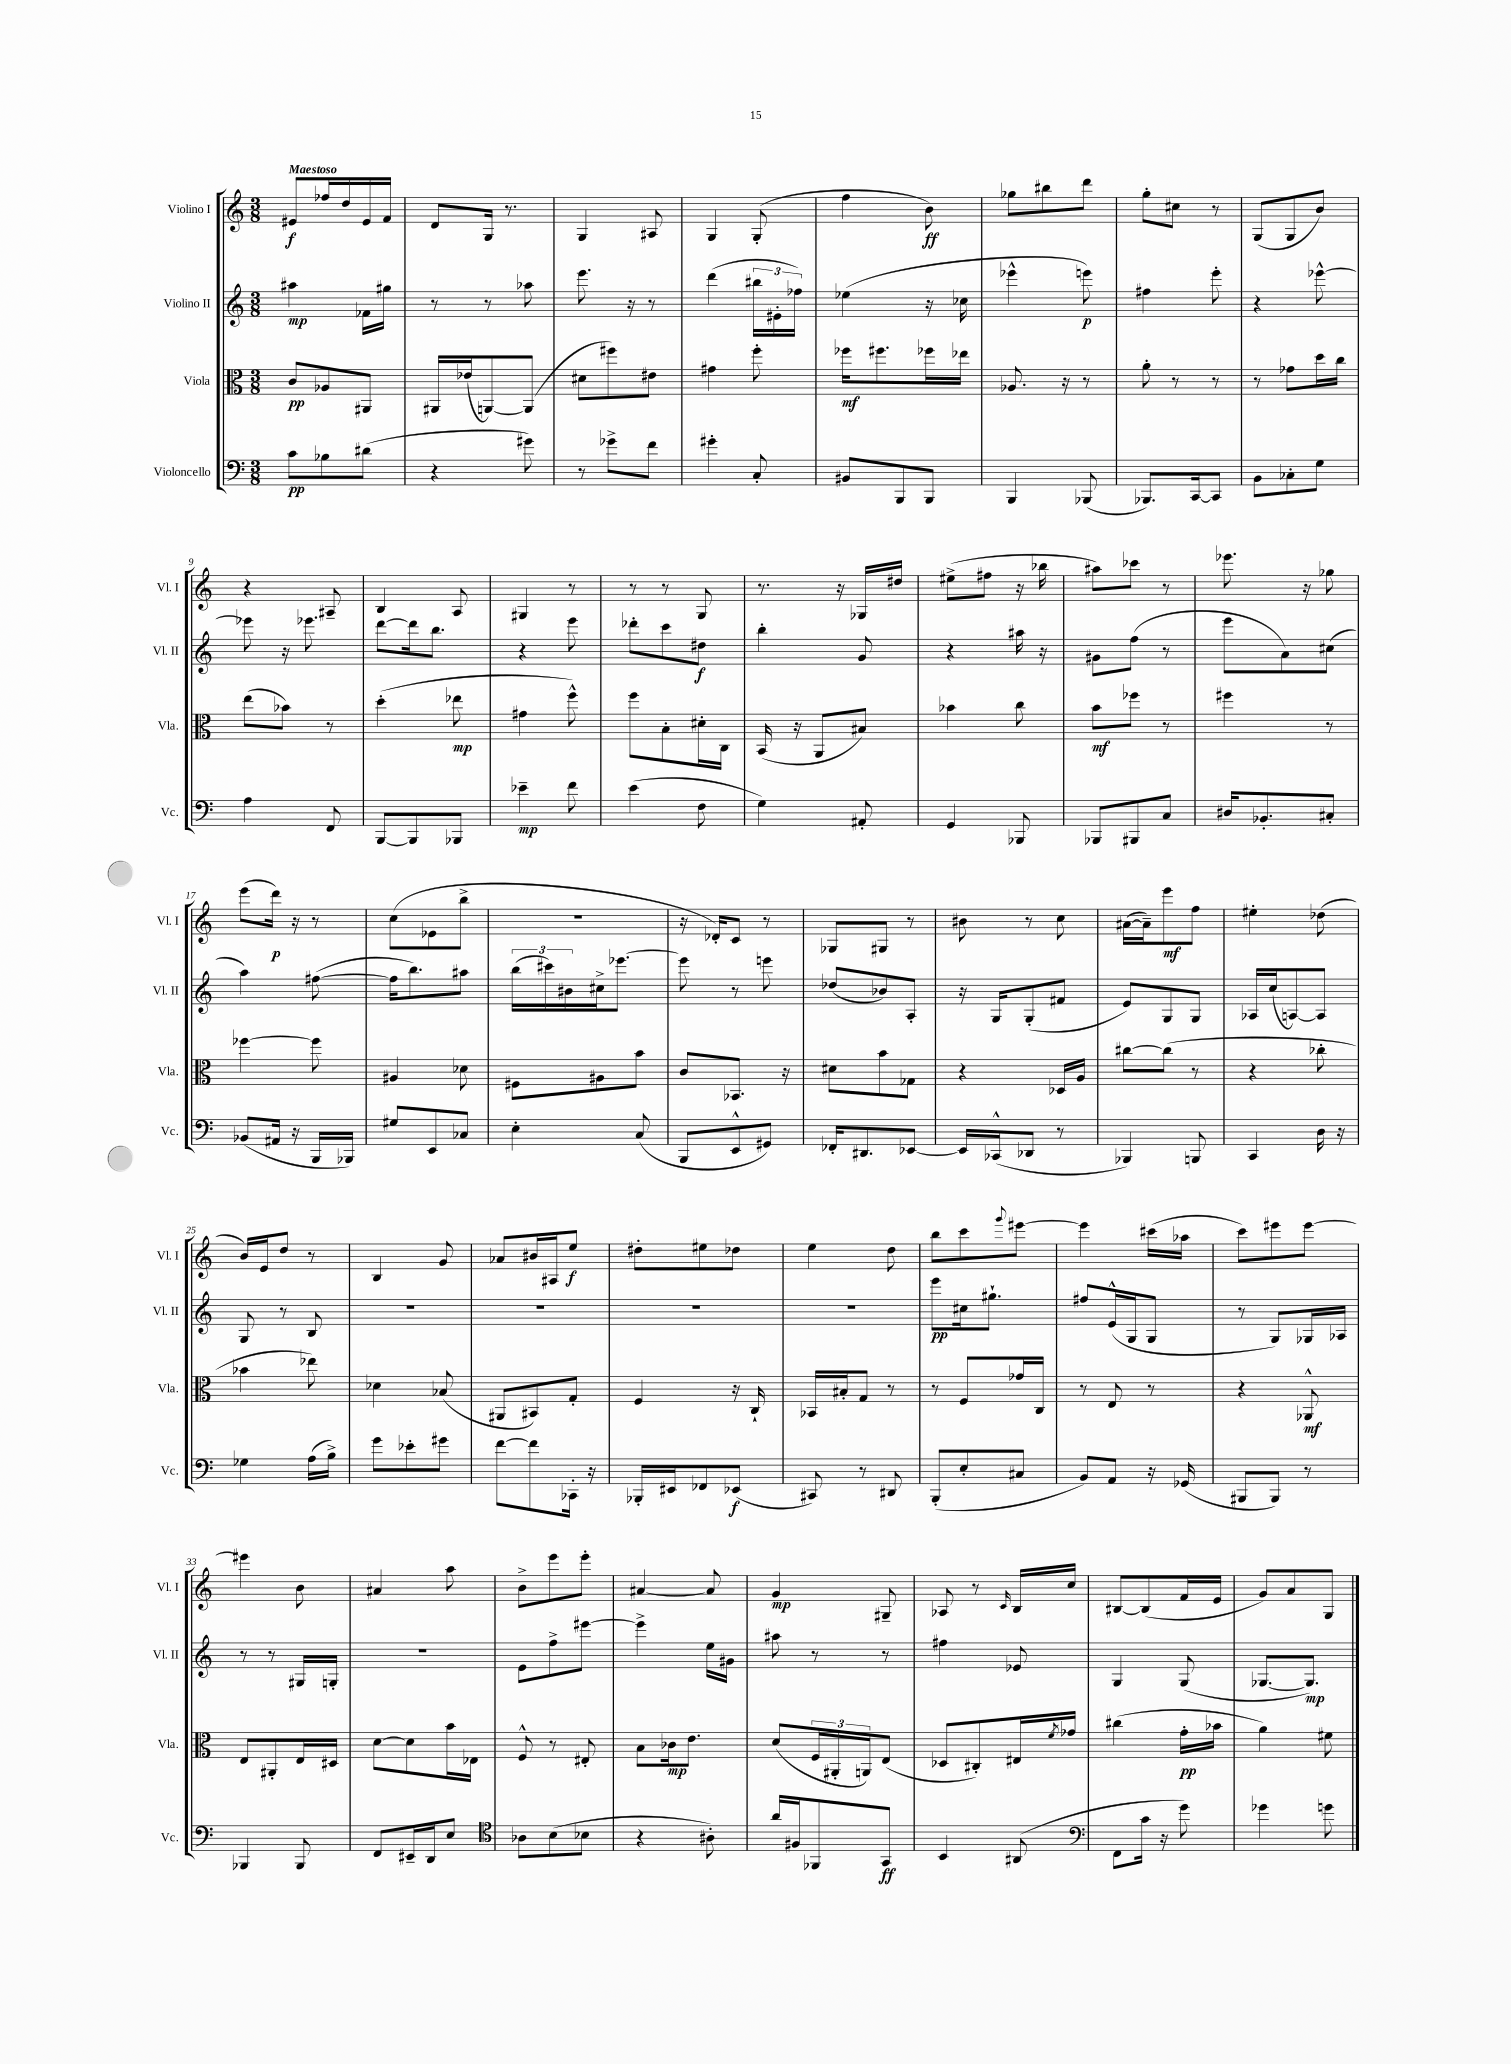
<<
\new StaffGroup <<
\new Staff = "s0" \with { instrumentName = "Violino I" shortInstrumentName = "Vl. I" } {
    \clef treble \key c \major \numericTimeSignature \time 3/8 \tempo "Maestoso"
    eis'8\f fes''16 d''16 eis'16 f'16 |
    d'8 g16 r8. |
    g4 ais8 |
    g4 g8-.( |
    f''4 b'8\ff) |
    ges''8 bis''8 d'''8 |
    g''8-. cis''8 r8 |
    g8( g8 b'8) |
    r4 ais8-- |
    b4 a8 |
    gis4 r8 |
    r8 r8 g8 |
    r8. r16 ges16 dis''16 |
    eis''8->( fis''8 r16 bes''16 |
    ais''8) ces'''8 r8 |
    ees'''8. r16 ges''8 |
    e'''8( d'''16\p) r16 r8 |
    c''8( ees'8 b''8-> |
    R4. |
    r16 des'16-.) c'8 r8 |
    ges8 gis8 r8 |
    bis'8 r8 c''8 |
    ais'16~( ais'16--) e'''8\mf f''8 |
    eis''4-. des''8( |
    b'16) e'16 d''8 r8 |
    b4 g'8 |
    aes'8 bis'16 ais16 e''8\f |
    dis''8-. eis''8 des''8 |
    e''4 d''8 |
    b''8 c'''8 \appoggiatura { g'''8 } eis'''8~ |
    eis'''4 cis'''16( aes''16 |
    c'''8) eis'''8 eis'''8~ |
    eis'''4 b'8 |
    ais'4 a''8 |
    b'8-> e'''8 e'''8-. |
    ais'4~ ais'8 |
    g'4\mp gis8-- |
    aes8 r8 \grace { c'16 } b16 c''16 |
    bis8~ bis8( f'16 e'16 |
    g'8) a'8 g8 \bar "|." |
}
\new Staff = "s1" \with { instrumentName = "Violino II" shortInstrumentName = "Vl. II" } {
    \clef treble \key c \major \numericTimeSignature \time 3/8
    ais''4\mp fes'16 gis''16 |
    r8 r8 aes''8 |
    e'''8. r16 r8 |
    d'''4( \tuplet 3/2 { bis''16 eis'16-. fes''16) } |
    ees''4( r16 ces''16 |
    ees'''4-^ e'''8\p) |
    fis''4 e'''8-. |
    r4 ees'''8~-^ |
    ees'''8 r16 ees'''8. |
    d'''8~ d'''16 b''8. |
    r4 e'''8 |
    des'''8-. c'''8 dis''8\f |
    b''4-. g'8 |
    r4 ais''16 r16 |
    gis'8 f''8( r8 |
    e'''8 a'8) cis''8( |
    a''4) fis''8~( |
    fis''16 b''8.) ais''8 |
    \tuplet 3/2 { b''16( cis'''16) bis'16 } cis''16-> ees'''8.~ |
    ees'''8 r8 e'''8 |
    des''8( bes'8) a8-. |
    r16 g16 g8-.( fis'8 |
    e'8) g8 g8 |
    aes16 c''16( a8~) a8 |
    g8 r8 b8 |
    R4. |
    R4. |
    R4. |
    R4. |
    e'''8\pp cis''16 gis''8.-! |
    fis''8 e'16-^( g16 g8 |
    r8 g8) ges16 aes16 |
    r8 r8 gis16 g16-. |
    R4. |
    e'8 f''8-> eis'''8~ |
    eis'''4-> e''16 gis'16 |
    ais''8 r8 r8 |
    fis''4 ees'8 |
    g4 g8( |
    ges8.~ ges8.\mp) \bar "|." |
}
\new Staff = "s2" \with { instrumentName = "Viola" shortInstrumentName = "Vla." } {
    \clef alto \key c \major \numericTimeSignature \time 3/8
    c'8\pp aes8 ais,8 |
    ais,16 ees'16( a,8~) a,8( |
    dis'8 fis''8) eis'8 |
    gis'4 f''8-. |
    fes''16\mf fis''8. fes''16 ees''16 |
    aes8. r16 r8 |
    a'8-. r8 r8 |
    r8 ges'8 d''16 c''16 |
    e''8( bes'8) r8 |
    d''4-.( ees''8\mp |
    gis'4 f''8-^) |
    f''8 b8-. dis'16-. c16 |
    b,16( r16 a,8 bis8) |
    bes'4 c''8 |
    b'8\mf fes''8 r8 |
    fis''4 r8 |
    fes''4~ fes''8 |
    ais4 des'8 |
    fis8 ais8 b'8 |
    c'8 bes,8. r16 |
    dis'8 b'8 ges8 |
    r4 des16 a16 |
    cis''8~ cis''8( r8 |
    r4 ces''8-. |
    bes'4 ees''8) |
    des'4 bes8( |
    ais,8 bis,8) g8-. |
    f4 r16 c16-! |
    bes,16 bis16-. g8 r8 |
    r8 f8 ges'16 c16 |
    r8 e8 r8 |
    r4 aes,8-^\mf |
    e8 ais,8-. e16 dis16 |
    d'8~ d'8 b'16 ees16 |
    f8-^ r8 eis8-. |
    b8 ces'16\mp e'8. |
    d'8( \tuplet 3/2 { f16 ais,16-. a,16) } e8( |
    des8 cis8-.) eis16 \acciaccatura { f'8 } ges'16 |
    cis''4( g'16-.\pp bes'16 |
    a'4) fis'8 \bar "|." |
}
\new Staff = "s3" \with { instrumentName = "Violoncello" shortInstrumentName = "Vc." } {
    \clef bass \key c \major \numericTimeSignature \time 3/8
    c'8\pp bes8 dis'8( |
    r4 gis'8) |
    r8 ges'8-> f'8 |
    gis'4-. c8-. |
    bis,8 b,,8 b,,8 |
    b,,4 bes,,8( |
    bes,,8.) c,16~ c,8 |
    b,8 ces8-. g8 |
    a4 f,8 |
    b,,8~ b,,8 bes,,8 |
    ees'4--\mp f'8 |
    e'4( f8 |
    g4) ais,8-. |
    g,4 bes,,8 |
    bes,,8 bis,,8 c8 |
    dis16 bes,8.-. cis8-. |
    bes,8( ais,16 r16 b,,16 bes,,16) |
    gis8 e,8 ces8 |
    e4-. c8( |
    b,,8 e,8-^ gis,8) |
    fes,16-. dis,8. ees,8~ |
    ees,16 ces,16-^( des,8 r8 |
    bes,,4) b,,8 |
    c,4 d16 r16 |
    ges4 a16( b16->) |
    g'8 ees'8-. gis'8 |
    f'8~ f'8 ces,16-. r16 |
    bes,,16-. eis,16 fes,8 ees,8\f( |
    cis,8) r8 dis,8 |
    b,,8-.( e8-. cis8 |
    b,8) a,8 r16 ges,16( |
    bis,,8 bis,,8) r8 |
    bes,,4 bes,,8 |
    f,8 eis,16-- d,16 e8 |
    \clef tenor aes8 b8( bes8 |
    r4 ais8-.) |
    a'16 fis16 fes,8 g,8\ff |
    b,4 ais,8( |
    \clef bass f,8 c'16 r16 g'8) |
    ges'4 g'8 \bar "|." |
}
>>
>>
